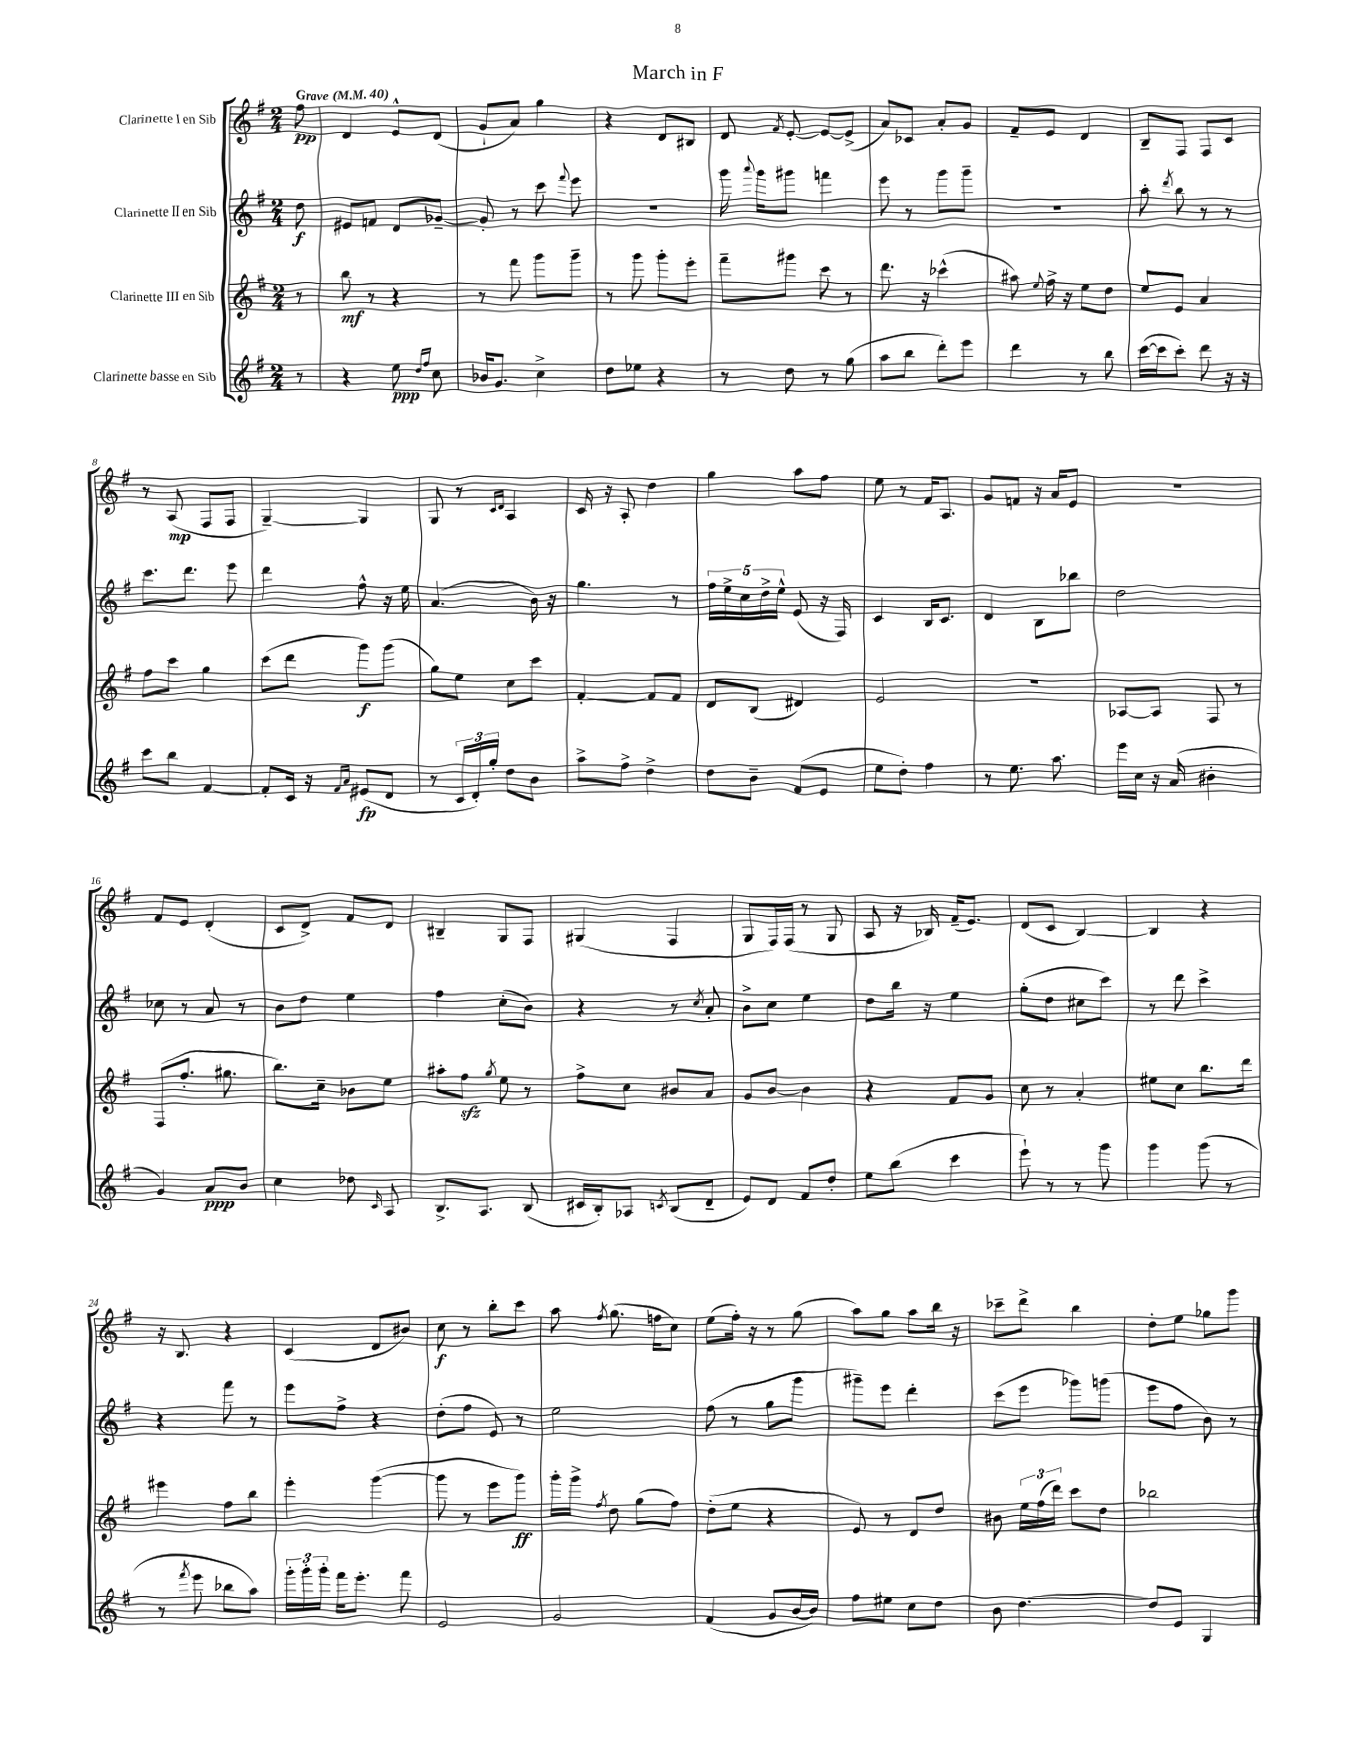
\header { title = "March in F" }
<<
\new StaffGroup <<
\new Staff = "s0" \with { instrumentName = "Clarinette I en Sib" } {
    \clef treble \key g \major \numericTimeSignature \time 2/4 \partial 8 \tempo "Grave" 4 = 40
    \autoBeamOff fis''8\pp |
    d'4 e'8[-^ d'8]( |
    g'8[-! a'8]) g''4 |
    r4 d'8[ bis8] |
    d'8 \acciaccatura { fis'8 } e'8~-. e'8[~ e'8]->( |
    a'8[) ces'8] a'8[-. g'8] |
    fis'8[-- e'8] d'4 |
    b8[-- fis8] fis8[ c'8] |
    r8 a8\mp( fis8[ fis8] |
    g4~--) g4 |
    g8 r8 \grace { c'16[ d'16] } a4 |
    c'16 r16 a8-. d''4 |
    g''4 a''8[ fis''8] |
    e''8 r8 fis'16[ a8.] |
    g'8[ f'8] r16 a'16[ e'8] |
    R2 |
    fis'8[ e'8] d'4-.( |
    c'8[ d'8]->) fis'8[ d'8] |
    bis4-- g8[ fis8] |
    gis4( fis4 |
    g8[ fis16) fis16]( r8 g8 |
    a8 r16 bes16) fis'16[--( e'8.]) |
    d'8[( c'8] b4~) |
    b4 r4 |
    r16 b8. r4 |
    c'4( d'8[ bis'8]) |
    c''8\f r8 b''8[-. c'''8] |
    a''8 \acciaccatura { fis''8 } g''8.( f''16[ c''8]) |
    e''8[( fis''16]-.) r16 r8 g''8( |
    a''8[) g''8] a''8[ b''16] r16 |
    ces'''8[-- d'''8]-> b''4 |
    d''8[-. e''8] ges''8[ g'''8] \bar "|." |
}
\new Staff = "s1" \with { instrumentName = "Clarinette II en Sib" } {
    \clef treble \key g \major \numericTimeSignature \time 2/4 \partial 8
    \autoBeamOff d''8\f |
    eis'8[ f'8] d'8[ ges'8]~-- |
    ges'8-. r8 c'''8 \appoggiatura { fis'''8 } e'''8 |
    R2 |
    g'''16 \appoggiatura { a'''8 } g'''16[ gis'''8] f'''4 |
    e'''8 r8 g'''8[ g'''8]-- |
    r2 |
    a''8-. \acciaccatura { d'''8 } b''8 r8 r8 |
    c'''8.[ d'''8.] e'''8 |
    d'''4 fis''8-^ r16 e''16 |
    a'4.( b'16) r16 |
    g''4. r8 |
    \tuplet 5/4 { fis''16[ e''16-> c''16 d''16-> e''16]-^ } e'8( r16 fis16) |
    c'4 b16[ c'8.] |
    d'4 b8[ bes''8] |
    d''2 |
    ces''8 r8 a'8 r8 |
    b'8[ d''8] e''4 |
    fis''4 c''8[-.( b'8]) |
    r4 r8 \acciaccatura { c''8 } a'8-. |
    b'8[-> c''8] e''4 |
    d''8[ b''16] r16 e''4 |
    g''8[-.( d''8] cis''8[ c'''8]) |
    r8 d'''8 c'''4-> |
    r4 fis'''8 r8 |
    e'''8[ fis''8]-> r4 |
    d''8[-.( fis''8] e'8) r8 |
    e''2 |
    fis''8( r8 g''8[ g'''8] |
    gis'''8[--) e'''8] d'''4-. |
    c'''8[( e'''8] ges'''8[) g'''8]( |
    e'''8[ fis''8] b'8) r8 \bar "|." |
}
\new Staff = "s2" \with { instrumentName = "Clarinette III en Sib" } {
    \clef treble \key g \major \numericTimeSignature \time 2/4 \partial 8
    \autoBeamOff r8 |
    b''8\mf r8 r4 |
    r8 fis'''8 g'''8[ g'''8]-- |
    r8 g'''8 g'''8[-. e'''8]-. |
    fis'''8[-- gis'''8] c'''8 r8 |
    d'''8. r16 ces'''4-^( |
    ais''8) \appoggiatura { e''8 } fis''16-> r16 e''8[ d''8] |
    e''8[ e'8] a'4 |
    fis''8[ c'''8] g''4 |
    c'''8[( d'''8] g'''8[\f) g'''8]( |
    g''8[) e''8] c''8[ c'''8] |
    fis'4~-. fis'8[ fis'8] |
    d'8[ b8]( dis'4) |
    e'2 |
    R2 |
    aes8[~ aes8] fis8 r8 |
    fis8[( fis''8.]-. gis''8. |
    b''8.[) c''16]-- bes'8[ e''8] |
    ais''8[-. fis''8]\sfz \acciaccatura { g''8 } e''8 r8 |
    fis''8[-> c''8] bis'8[ a'8] |
    g'8[ b'8]~ b'4 |
    r4 fis'8[ g'8] |
    c''8 r8 a'4-. |
    eis''8[ c''8] b''8.[ d'''16] |
    eis'''4 fis''8[ b''8] |
    e'''4-. g'''4~( |
    g'''8 r8 e'''8[ g'''8]\ff) |
    g'''16[-. g'''16]-> \acciaccatura { fis''8 } d''8 g''8[( fis''8]) |
    d''8[-.( e''8] r4 |
    e'8) r8 d'8[ d''8] |
    bis'8 \tuplet 3/2 { e''16[ fis''16( d'''16]) } c'''8[ d''8] |
    bes''2 \bar "|." |
}
\new Staff = "s3" \with { instrumentName = "Clarinette basse en Sib" } {
    \clef treble \key g \major \numericTimeSignature \time 2/4 \partial 8
    \autoBeamOff r8 |
    r4 e''8\ppp \grace { d''16[ fis''16] } c''8 |
    bes'16[ g'8.] c''4-> |
    d''8[ ees''8] r4 |
    r8 d''8 r8 g''8( |
    a''8[ b''8] d'''8[-.) e'''8] |
    d'''4 r8 b''8 |
    c'''16[~( c'''16 c'''8]-.) d'''8 r16 r16 |
    c'''8[ b''8] fis'4~ |
    fis'8[-. c'16] r16 \grace { fis'16[ a'16] } eis'8[\fp( d'8] |
    r8 \tuplet 3/2 { c'16[ d'16-.) g''16]-. } d''8[ b'8] |
    a''8[-> fis''8]-> d''4-> |
    d''8[ b'8]-- fis'8[( e'8] |
    e''8[ d''8]-.) fis''4 |
    r8 e''8. a''8. |
    e'''16[ c''16] r16 a'16( bis'4-. |
    g'4) a'8[\ppp b'8] |
    c''4 des''8 \grace { c'16 } a8 |
    b8.[-> a8.] b8( |
    cis'16[ b16-.) aes8] \acciaccatura { c'8 } b8[( d'8]-- |
    e'8[) d'8] fis'8[ d''8]-. |
    e''8[ b''8]( c'''4 |
    e'''8-!) r8 r8 g'''8 |
    g'''4 g'''8( r8 |
    r8 \acciaccatura { fis'''8 } e'''8 bes''8[ a''8]) |
    \tuplet 3/2 { g'''16[-. g'''16-. g'''16]-. } fis'''16[ e'''8.]-. fis'''8 |
    e'2 |
    g'2 |
    fis'4( g'8[ b'16~ b'16]) |
    fis''8[ eis''8] c''8[ d''8] |
    b'8 d''4.~ |
    d''8[ e'8] g4 \bar "|." |
}
>>
>>
